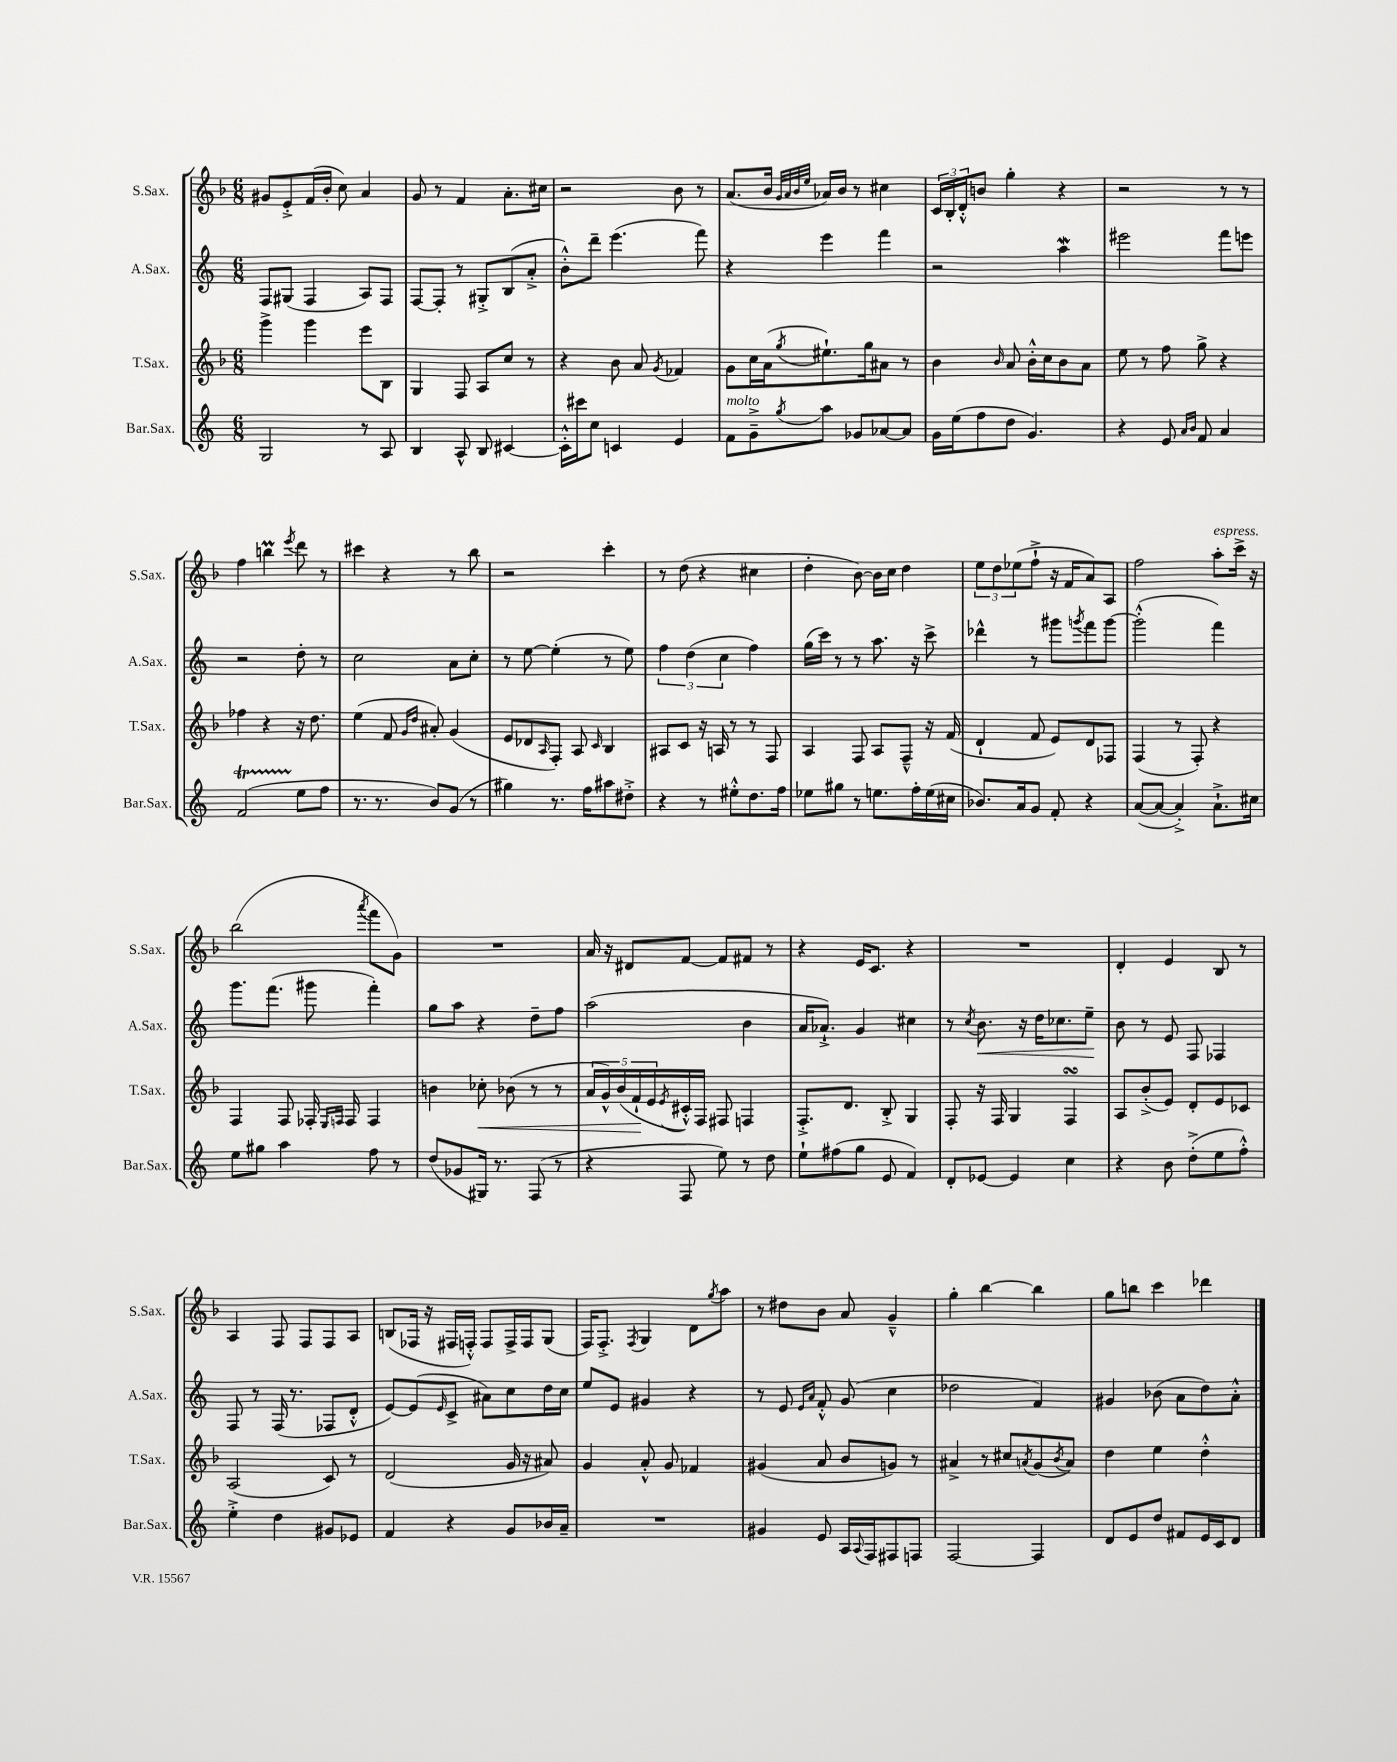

**kern	**kern	**kern	**kern
*staff4	*staff3	*staff2	*staff1
*clefG2	*clefG2	*clefG2	*clefG2
*k[]	*k[b-]	*k[]	*k[b-]
*M6/8	*M6/8	*M6/8	*M6/8
2G	4ggg^	8F	8g#
.	.	(8G#	8e'^
.	4ggg	4F	(16f
.	.	.	16b-'
.	.	.	8cc)
8r	8eee	8A)	4a
8A	8B-	8F	.
=	=	=	=
4B	4G	[8F	8g
.	.	8F']	8r
8A^^	8F	8r	4f
8B	8A	8G#'^	.
[4c#	8cc	(8B	8.a'
.	8r	8a'^	.
.	.	.	16cc#
=	=	=	=
16c#'^^]	4r	8b'^^)	2r
16ccc#	.	.	.
8cc	.	8ddd~	.
4c	8b-	(4.eee	.
.	8a	.	.
.	8qg	.	.
4e	4f-	.	8b-
.	.	8fff)	8r
=	=	=	=
8f	8g	4r	(8.a
8g~^	16cc	.	.
.	(16a	.	16b-
.	.	.	32qqg
.	.	.	32qqa
.	.	.	32qqb-
8qgg	8qgg	.	32qqee
8aa	8.ee#`)	4eee	16a-)
.	.	.	16b-
8g-	.	.	8r
.	16gg	.	.
[8a-	8a#	4fff	4cc#
8a-]	8r	.	.
=	=	=	=
16g	4b-	2r	24c
.	.	.	24B-'
(16ee	.	.	.
.	.	.	24d'^^
8ff	.	.	8b
.	16qqb-	.	.
8dd	8a	.	4gg'
4.g)	16b-'^^	.	.
.	16cc	.	.
.	8b-	4aa	4r
.	8a	.	.
=	=	=	=
4r	8ee	2eee#	2r
.	8r	.	.
8e	8ff	.	.
16qqa	.	.	.
16qqb	.	.	.
8f	8gg^	.	.
4a	4r	8fff	8r
.	.	8eee	8r
=	=	=	=
(2f	4ff-	2r	4ff
.	4r	.	4bb
.	.	.	8qeee
8ee	16r	8dd'	8ddd
.	8.dd	.	.
8ff	.	8r	8r
=	=	=	=
8.r	(4ee	2cc	4ccc#
8.r	.	.	.
.	8f	.	4r
.	16qqg	.	.
.	16qqdd	.	.
8b)	8a#')	.	.
(8g	(4g	8a	8r
8r	.	8cc'	8bb-
=	=	=	=
4gg#)	8e	8r	2r
.	8d-	[8ee	.
.	16qqA	.	.
8.r	8F')	(4ee']	.
.	8A	.	.
16ff	.	.	.
.	16qqc	.	.
8aa#	4B-	8r	4ccc'
8dd#'^	.	8ee)	.
=	=	=	=
4r	8A#	6ff	8r
.	8c	.	(8dd
.	.	(6dd	.
8r	16r	.	4r
.	16A	.	.
.	.	6cc	.
8ee#'^^	8r	.	.
8.dd	8r	4ff)	4cc#
.	8F	.	.
16ff	.	.	.
=	=	=	=
8ee-	4A	(16gg	4dd'
.	.	16ccc)	.
8gg#	.	8r	.
8r	8F	8r	[8b-)
8.ee	8A	8.aa	16b-]
.	.	.	16cc
.	8F~^^	.	4dd
16ff'	.	16r	.
(16ee	16r	8ccc^	.
16cc#	(16f	.	.
=	=	=	=
8.b-)	4d`	4ddd-^^	12ee
.	.	.	12dd
.	.	.	(12ee-
16a	.	.	.
8g	8f	8r	8ff`^
8f'	8e)	8ggg#	16r
.	.	.	16f
.	.	8qggg	.
4r	8d	8fff	8a)
.	8F-	[8ggg	8A
=	=	=	=
([8a	(4F	(2ggg'^^]	2ff
8a_	.	.	.
4a'^])	8r	.	.
.	8F')	.	.
8.a`^	4r	4fff)	8aa'
.	.	.	16ccc^
16cc#	.	.	16r
=	=	=	=
8ee	4F	8.ggg	(2bb-
8gg#	.	.	.
.	.	(8.fff	.
4aa	8F	.	.
.	16F-'	8ggg#	.
.	16qqE	.	.
.	16qqF	.	.
.	16F	.	.
.	.	.	8qaaa
8ff	4F	4fff')	8fff
8r	.	.	8g)
=	=	=	=
(8dd	4b	8gg	2.r
8g-	.	8aa	.
16G#)	8cc-'	4r	.
8.r	.	.	.
.	(8b-	.	.
(8F	8r	8dd~	.
8r	8r	8ff	.
=	=	=	=
4r	20a	(2aa	16a
.	20g^^)	.	.
.	.	.	16r
.	(20b-	.	.
.	.	.	8d#
.	20f`	.	.
.	20e	.	.
.	8qe	.	.
8F	16c#'^^)	.	[8f
.	16F	.	.
8ee)	8F#	.	8f]
8r	4F	4b	8f#
8dd	.	.	8r
=	=	=	=
8ee`	8.F'^	16a	4r
.	.	8.a-`^)	.
(8ff#	.	.	.
.	8.d	.	.
8gg	.	4g	16e
.	.	.	8.c
8e	8B-'^	.	.
4f)	4G	4cc#	4r
=	=	=	=
8d'	8F'	8r	2.r
.	.	8qcc	.
[8e-	16r	8.b	.
.	16F	.	.
4e-]	4G	.	.
.	.	16r	.
.	.	16dd	.
.	.	8.cc-	.
4cc	4F	.	.
.	.	8ee~	.
=	=	=	=
4r	8A	8b	4d'
.	(8b-'^	8r	.
8b	8e)	8e	4e
(8dd'^	8d'	8F	.
8ee	8e	4F-	8B-
8ff'^^)	8c-	.	8r
=	=	=	=
4ee'^	(2A	8F	4A
.	.	8r	.
4dd	.	(16F	8F
.	.	8.r	.
.	.	.	8F
8g#	8c)	8F-	8F
8e-	8r	8d'^^	8A
=	=	=	=
4f	(2d	[8e)	(8B
.	.	(8e]	16F-
.	.	.	16r
.	.	16qqe	.
4r	.	8c^	16F#
.	.	.	16F'^^)
.	.	8a#)	8F
8g	16g	8cc	16F^
.	16r	.	16F
16b-	8a#)	16dd	(8G
16a~	.	16cc	.
=	=	=	=
2.r	4g	8ee	16F)
.	.	.	8.F'^
.	.	8e	.
.	.	.	8qF
.	8a'^^	4g#	4G
.	8g	.	.
.	4f-	4r	8d
.	.	.	8qgg
.	.	.	8aa
=	=	=	=
4g#	(4g#	8r	8r
.	.	8e	8dd#
.	.	16qqe	.
.	.	16qqa	.
8e	8a	8f'^^	8b-
16A	8b-	(8g	8a
8qqA	.	.	.
16F	.	.	.
8F#	8g)	4cc	4g~^^
8F	8r	.	.
=	=	=	=
[2F	4a#^	2dd-	4gg'
.	8r	.	[4bb-
.	8cc#	.	.
.	8qa	.	.
4F]	(8g	4f)	4bb-]
.	8qb-	.	.
.	8a)	.	.
=	=	=	=
8d	4dd	4g#	8gg
8e	.	.	8bb
8dd	4ee	(8b-	4ccc
8f#	.	8a	.
16e	4dd'^^	8dd)	4ddd-
16c	.	.	.
8d	.	8a'^^	.
==	==	==	==
*-	*-	*-	*-
